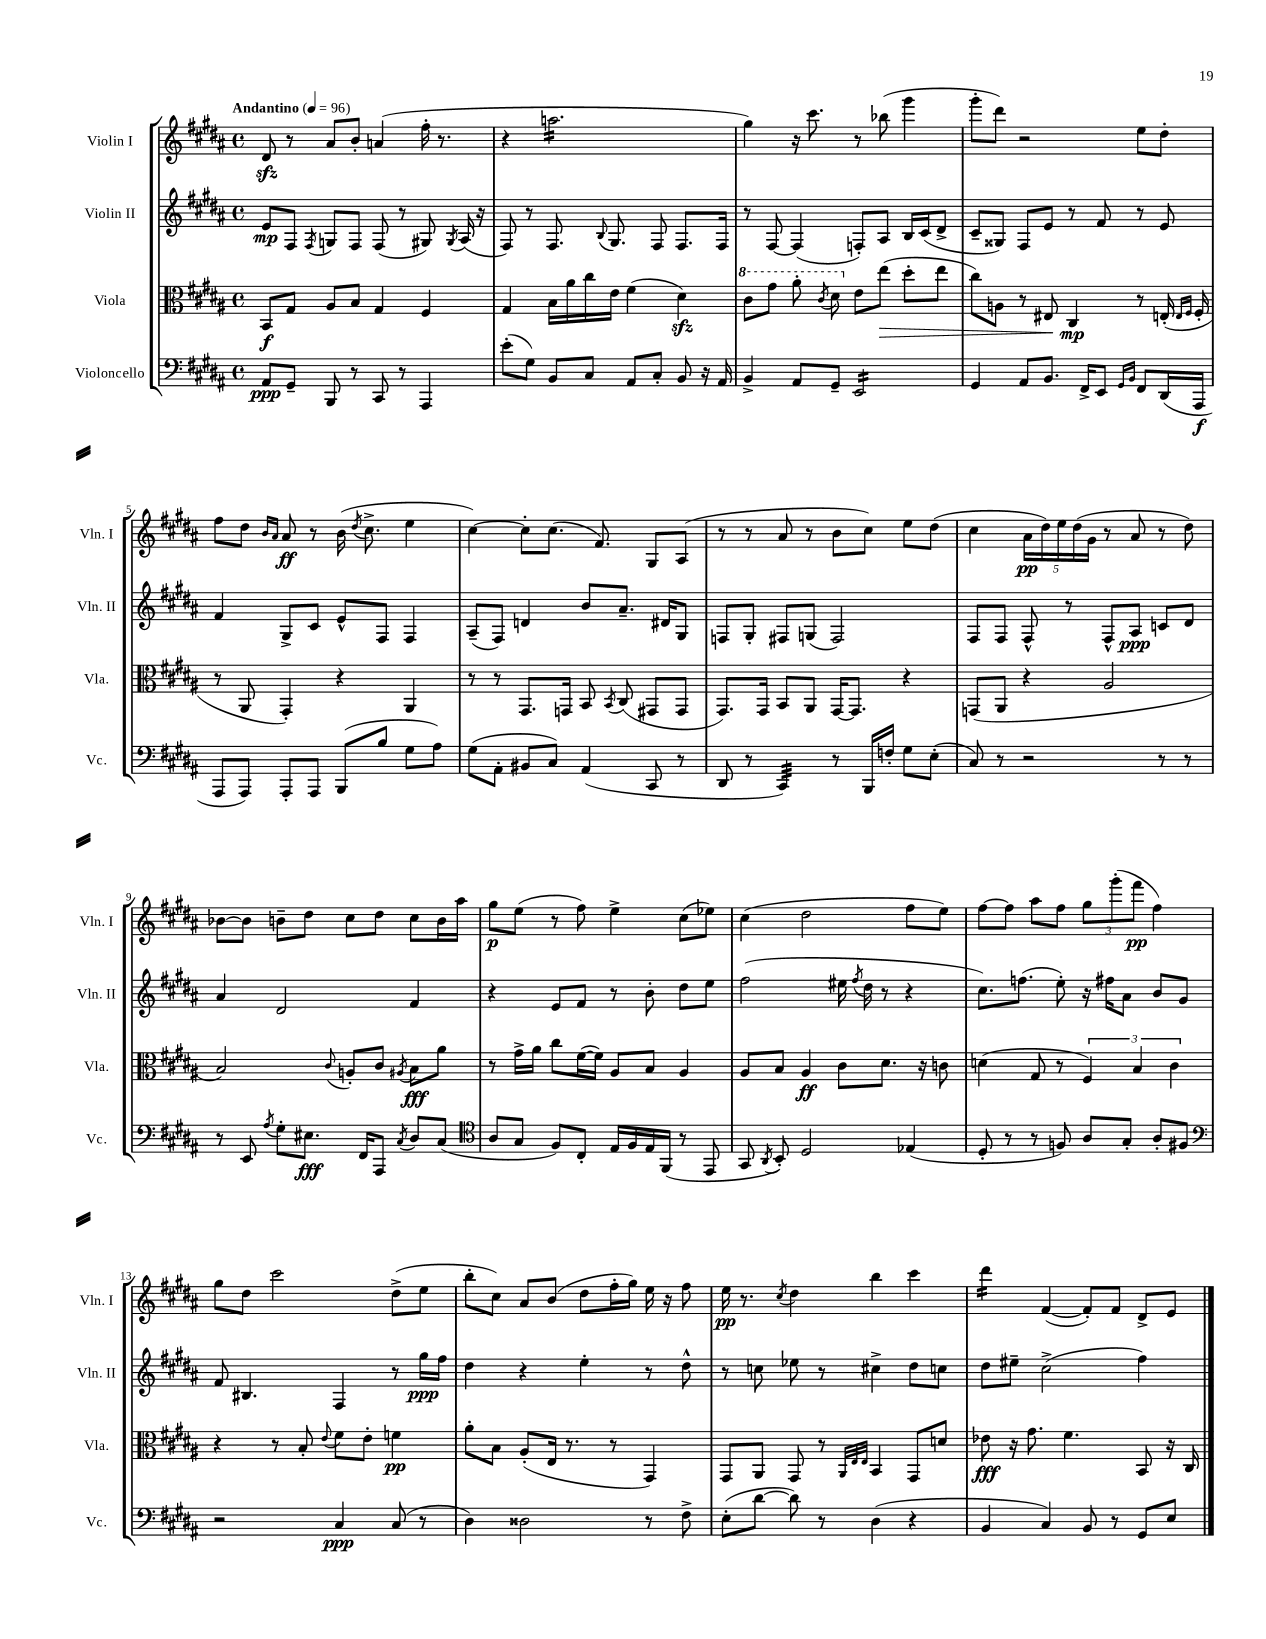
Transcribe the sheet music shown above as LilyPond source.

<<
\new StaffGroup <<
\new Staff = "s0" \with { instrumentName = "Violin I" shortInstrumentName = "Vln. I" } {
    \clef treble \key b \major \defaultTimeSignature \time 4/4 \tempo "Andantino" 4 = 96
    \autoBeamOff dis'8\sfz r8 ais'8[ b'8]-. a'4( fis''16-. r8. |
    r4 a''2.:16 |
    gis''4) r16 cis'''8. r8 bes''8( gis'''4 |
    gis'''8[-. dis'''8]) r2 e''8[ dis''8]-. |
    fis''8[ dis''8] \grace { b'16[ ais'16] } ais'8\ff r8 b'16( \acciaccatura { dis''8 } cis''8.-> e''4 |
    cis''4~) cis''8[-. cis''8.]( fis'8.) gis8[ ais8]( |
    r8 r8 ais'8 r8 b'8[ cis''8]) e''8[ dis''8]( |
    cis''4 \tuplet 5/4 { ais'16[\pp dis''16) e''16 dis''16( gis'16] } r8 ais'8 r8 dis''8) |
    bes'8[~ bes'8] b'8[-- dis''8] cis''8[ dis''8] cis''8[ b'16 ais''16] |
    gis''8[\p e''8]( r8 fis''8) e''4-> cis''8[( ees''8]) |
    cis''4( dis''2 fis''8[ e''8]) |
    fis''8[~ fis''8] ais''8[ fis''8] \tuplet 3/2 { gis''8[ gis'''8-.( fis'''8]\pp } fis''4) |
    gis''8[ dis''8] cis'''2 dis''8[->( e''8] |
    b''8[-. cis''8]) ais'8[ b'8]( dis''8[ fis''16-. gis''16]) e''16 r16 fis''8 |
    e''16\pp r8. \acciaccatura { cis''8 } dis''4 b''4 cis'''4 |
    dis'''4:16 fis'4~( fis'8[-.) fis'8] dis'8[-> e'8] \bar "|." |
}
\new Staff = "s1" \with { instrumentName = "Violin II" shortInstrumentName = "Vln. II" } {
    \clef treble \key b \major \defaultTimeSignature \time 4/4
    \autoBeamOff e'8[\mp fis8] \acciaccatura { fis8 } g8[ fis8] fis8( r8 gis8) \acciaccatura { gis8 } ais16( r16 |
    fis8) r8 fis8. \appoggiatura { b8 } gis8. fis8 fis8.[ fis16] |
    r8 fis8~ fis4( f8[-.) ais8] b16[ cis'16( dis'8]-> |
    cis'8[-- gisis8]) fis8[ e'8] r8 fis'8 r8 e'8 |
    fis'4 gis8[-> cis'8] e'8[-^ fis8] fis4 |
    ais8[--( fis8]) d'4 b'8[ ais'8.]-- dis'16[ gis8] |
    f8[ gis8]-. fis8[ g8]( fis2) |
    fis8[ fis8] fis8-^ r8 fis8[-^ ais8]\ppp c'8[ dis'8] |
    ais'4 dis'2 fis'4 |
    r4 e'8[ fis'8] r8 b'8-. dis''8[ e''8] |
    fis''2( eis''16 \acciaccatura { fis''8 } dis''16 r8 r4 |
    cis''8.[) f''8.]( e''8-.) r16 fis''16[ ais'8] b'8[ gis'8] |
    fis'8 bis4. fis4 r8 gis''16[\ppp fis''16] |
    dis''4 r4 e''4-. r8 dis''8-^ |
    r8 c''8 ees''8 r8 cis''4-> dis''8[ c''8] |
    dis''8[ eis''8]-- cis''2->( fis''4) \bar "|." |
}
\new Staff = "s2" \with { instrumentName = "Viola" shortInstrumentName = "Vla." } {
    \clef alto \key b \major \defaultTimeSignature \time 4/4
    \autoBeamOff b,8[\f gis8] ais8[ b8] gis4 fis4 |
    gis4 b16[ ais'16 cis''16 e'16] fis'4( dis'4\sfz) |
    \ottava #1 cis''8[ gis''8] ais''8-. \acciaccatura { cis''8 } dis''8 \ottava #0 e'8[ e''8]\>( dis''8[-. e''8] |
    cis''8[) a8] r8 eis8\! cis4\mp r8 e16-.( \grace { e16[ fis16] } fis16-. |
    r8 ais,8 gis,4-.) r4 ais,4 |
    r8 r8 gis,8.[ g,16] b,8 \acciaccatura { b,8 } cis8( gis,8[ gis,8] |
    gis,8.[) gis,16] b,8[ ais,8] gis,16[~ gis,8.] r4 |
    g,8[( ais,8] r4 ais2 |
    b2) \appoggiatura { cis'8 } a8[-. cis'8] \acciaccatura { ais8 } b8[\fff ais'8] |
    r8 gis'16[-> ais'16] cis''8[ fis'16~( fis'16]) ais8[ b8] ais4 |
    ais8[ b8] ais4\ff cis'8[ dis'8.] r16 c'8 |
    d'4( gis8 r8 \tuplet 3/2 { fis4) b4 cis'4 } |
    r4 r8 b8-. \appoggiatura { e'8 } fis'8[ e'8]-. f'4\pp |
    ais'8[-. b8] ais8[-.( e16] r8. r8 gis,4) |
    gis,8[ ais,8] gis,8 r8 \grace { ais,32[ e32 e32] } b,4 gis,8[ d'8] |
    ees'8\fff r16 gis'8. fis'4. b,8 r16 cis16 \bar "|." |
}
\new Staff = "s3" \with { instrumentName = "Violoncello" shortInstrumentName = "Vc." } {
    \clef bass \key b \major \defaultTimeSignature \time 4/4
    \autoBeamOff ais,8[\ppp gis,8]-- b,,8 r8 cis,8 r8 ais,,4 |
    e'8[-.( gis8]) b,8[ cis8] ais,8[ cis8]-. b,8 r16 ais,16 |
    b,4-> ais,8[ gis,8]-- e,2:16 |
    gis,4 ais,8[ b,8.] fis,16[-> e,8] \grace { gis,16[ b,16] } fis,8[ dis,16( ais,,16]\f |
    ais,,8[ ais,,8]) ais,,8[-. ais,,8] b,,8[( b8] gis8[ ais8]) |
    gis8[( ais,8]-. bis,8[ cis8]) ais,4( cis,8 r8 |
    dis,8 r8 cis,4:32) r8 b,,16[ f16]-. gis8[ e8]-.( |
    cis8) r8 r2 r8 r8 |
    r8 e,8 \acciaccatura { ais8 } gis8[-. eis8.]\fff fis,16[ ais,,8] \acciaccatura { cis8 } dis8[ cis8]( |
    \clef tenor ais8[ gis8] fis8[) cis8]-. e16[ fis16 e16 fis,16]( r8 e,8 |
    gis,8 \acciaccatura { ais,8 } b,8-.) dis2 ees4( |
    dis8-. r8 r8 f8) ais8[ gis8]-. ais8[-. fis8] |
    \clef bass r2 cis4\ppp cis8( r8 |
    dis4) disis2 r8 fis8-> |
    e8[-.( dis'8]~ dis'8) r8 dis4( r4 |
    b,4 cis4) b,8 r8 gis,8[ e8] \bar "|." |
}
>>
>>
